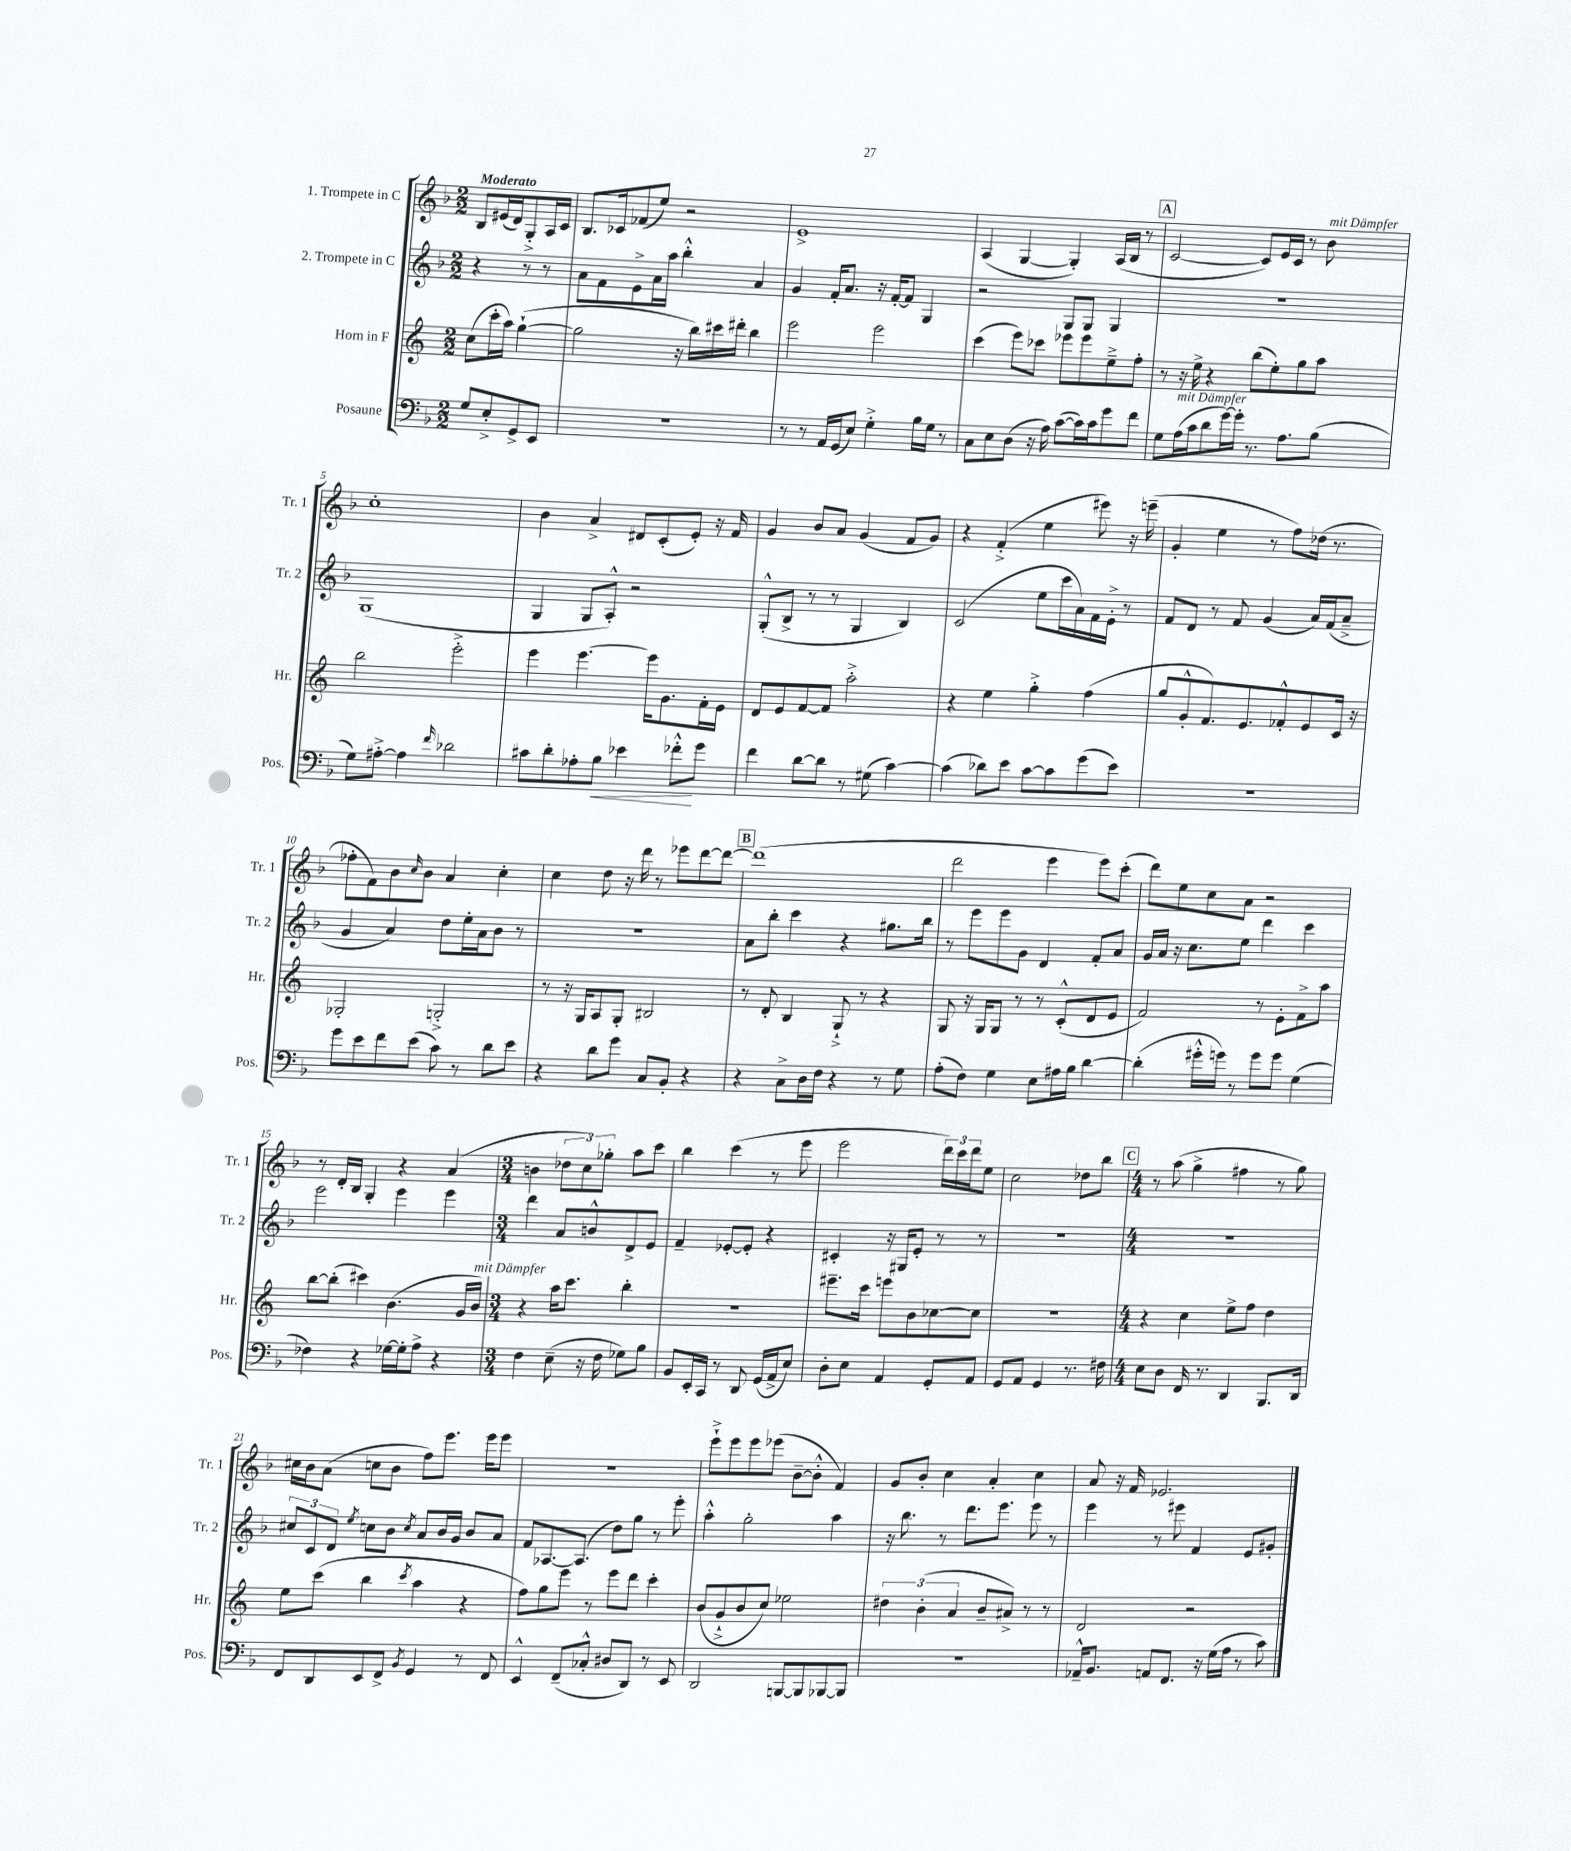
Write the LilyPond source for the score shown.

<<
\new StaffGroup <<
\new Staff = "s0" \with { instrumentName = "1. Trompete in C" shortInstrumentName = "Tr. 1" } {
    \clef treble \key f \major \numericTimeSignature \time 2/2 \partial 2 \tempo "Moderato"
    bes8 eis'16( d'16) g8-.-> a16 c'16 |
    bes8. ces'16 fes'8( e''8) r2 |
    e'1-> |
    a4( g4~ g4-.) a16( bes16 r8 |
    \mark \markup { \box "A" } c'2~ c'8) e'16 c'16 r8 bes'8^\markup { \italic "mit Dämpfer" } |
    c''1-. |
    bes'4 a'4-> dis'8 c'8-.( e'8-.) r16 f'16 |
    g'4 bes'8 a'8 g'4( f'8 g'8) |
    r4 f'4-.->( e''4 eis'''8) r16 e'''16--( |
    g'4-. e''4 r8 f''8) des''16( r8. |
    fes''8-. f'8) bes'8 \grace { c''16 } bes'8 a'4 c''4-. |
    c''4 d''8 r16 d'''16 r8 ees'''8 d'''8~ d'''8~ |
    \mark \markup { \box "B" } d'''1( |
    d'''2 e'''4 e'''8) c'''8-.( |
    d'''8) e''8 c''8 a'8 r2 |
    r8 d'16-. bes16 g4-. r4 a'4( |
    \numericTimeSignature \time 3/4 b'4 \tuplet 3/2 { des''8 c''8) ges''8-. } a''8 c'''8 |
    bes''4 c'''4( r8 e'''8 |
    e'''2 \tuplet 3/2 { d'''16) c'''16 d'''16 } e''8 |
    c''2 des''8 bes''8 |
    \mark \markup { \box "C" } \numericTimeSignature \time 4/4 r8 a''8( g''4-> fis''4 r8 g''8) |
    cis''16 bes'16 a'8( c''8 bes'8 f''8) e'''8. e'''16 e'''8 |
    r1 |
    e'''8-!-> e'''8 e'''8 ees'''8( bes'8~-- bes'8-.-^ f'4) |
    g'8 bes'8-. c''4 a'4-. c''4 |
    a'8 r16 f'16 ees'2. \bar "|." |
}
\new Staff = "s1" \with { instrumentName = "2. Trompete in C" shortInstrumentName = "Tr. 2" } {
    \clef treble \key f \major \numericTimeSignature \time 2/2 \partial 2
    r4 r8 r8 |
    a'8 f'8 e'8-> a'16 a''16 bes''4-.-^ a'4 |
    g'4 f'16-. a'8. r16 f'16~-. f'8 g4 |
    r2 g8 g8 g4 |
    \mark \markup { \box "A" } r1 |
    g1( |
    g4 g8 a8-.-^) r2 |
    g8-.-^( bes8-> r8 r8 g4 bes4) |
    c'2( e''8 c'''16 a'16) f'16 e'16-.-> r8 |
    f'8 d'8 r8 f'8 g'4( a'16) f'16( a'8---> |
    g'4 a'4) d''8 e''16-. a'16 bes'8 r8 |
    R1 |
    \mark \markup { \box "B" } a'8 bes''8-. c'''4 r4 gis''8. bes''16 |
    r8 e'''8 e'''8 g'8 d'4 f'8-. a'8 |
    g'16 a'16 r16 c''8. e''8 d'''4 c'''4 |
    e'''2 e'''4 e'''4 |
    \numericTimeSignature \time 3/4 d'''4 a'8 b'8-^ d'8-> e'8 |
    f'4-- ees'8~-. ees'8-. r4 |
    cis'4-. r16 gis16 e'8-. r8 r8 |
    R2. |
    \mark \markup { \box "C" } \numericTimeSignature \time 4/4 R1 |
    \tuplet 3/2 { cis''8 c'8 d'8 } \acciaccatura { e''8 } c''8 bes'8 \acciaccatura { c''8 } a'8 bes'16 g'16 bes'8 a'8 |
    f'8 aes8.~ aes8.( d''8) g''8 r8 e'''8-. |
    a''4-.-^ g''2-. a''4 |
    r16 bes''8. r8 d'''8. e'''8. e'''8 r8 |
    e'''4 r8 eis'''8 f'4 e'8 gis'8-. \bar "|." |
}
\new Staff = "s2" \with { instrumentName = "Horn in F" shortInstrumentName = "Hr." } {
    \clef treble \key c \major \numericTimeSignature \time 2/2 \partial 2
    c''8( c'''16-. a''16) g''4~-!( |
    g''2 r16 b''16) cis'''16 dis'''16-. b''4 |
    e'''2 e'''2 |
    c'''4( e'''8) ces'''8 ees'''8 ees'''8 e''8---> f''8-. |
    \mark \markup { \box "A" } r8 r16 e''16-> r4 b''8( e''8-.) g''8 a''8 |
    b''2 e'''2-.-> |
    e'''4 e'''4.~ e'''16 g'8. f'16-. e'16 |
    d'8 e'8 f'8~ f'8 a''2-.-> |
    r4 e''4 g''4-.-> f''4( |
    g''8 g'8-.-^ f'8.) e'8. fes'8-.-^ e'8 c'16 r16 |
    ges2-. g2-.-> |
    r8 r16 g16 a8 g8-. bis2 |
    \mark \markup { \box "B" } r8 d'8-. b4 g8-!-> r8 r4 |
    g8 r16 g16 g8 r8 r8 c'8-.-^( d'8 e'8 |
    f'2) r8 e'8-. f'8-> a''8 |
    b''8~ b''8-.( cis'''4) b'4.( g'16 b'16^\markup { \italic "mit Dämpfer" }) |
    \numericTimeSignature \time 3/4 r4 a''16 c'''8. b''4-. |
    R2. |
    eis'''8.-- c'''16 e'''8 b'8 ces''8~ ces''8 |
    R2. |
    \mark \markup { \box "C" } \numericTimeSignature \time 4/4 r4 c''4 e''8-> f''8 d''4 |
    e''8 c'''8( b''4 \acciaccatura { c'''8 } a''4 r4 |
    f''8) g''8 e'''8 r8 e'''8 d'''8 c'''4-. |
    b'8( g'8-!-> b'8 c''8) ees''2 |
    \tuplet 3/2 { dis''4 b'4-.( a'4 } b'8-- ais'8->) r8 r8 |
    d'2 r2 \bar "|." |
}
\new Staff = "s3" \with { instrumentName = "Posaune" shortInstrumentName = "Pos." } {
    \clef bass \key f \major \numericTimeSignature \time 2/2 \partial 2
    g8 e8-.-> g,8-> e,8 |
    R1 |
    r8 r8 a,16 g,16( e8) g4-.-> bes16 g16 r8 |
    c8 e8 d8( r16 a16) c'8~( c'16) c'16 g'8 f'8 |
    \mark \markup { \box "A" } g8 a16^\markup { \italic "mit Dämpfer" }( c'16 d'8 g'16~) g'16-. r8. a8. bes8( |
    g8) ais8~-.-> ais4 \grace { f'16 } des'2 |
    cis'8 d'8-. aes8-. bes8\< ees'4 fes'8-.-^\! g'8 |
    f'4 d'8~ d'8 r8 gis8( c'4~) |
    c'4( des'8) e'8 c'8~ c'8 g'8( e'8) |
    R1 |
    g'8 e'8 f'8 e'8( c'8) r8 d'8 e'8 |
    r4 d'8 g'8 c8 bes,8-. r4 |
    \mark \markup { \box "B" } r4 c8-> d16 f16 r4 r8 g8 |
    a8-.( f8) g4 e8 ais16 bes16 d'4~ |
    d'4-.( gis'16-.-^ g'16) r8 g'8 g'8 g4( |
    fes4) r4 ges16~ ges16-. a8-> r4 |
    \numericTimeSignature \time 3/4 f4 e8--( r16 f16 ges8) bes8 |
    bes,8 e,16-. c,16 r8 d,8 g,16( a,16-> e8) |
    d8-. e8 a,4 g,8-. a,8 |
    g,8 a,8 g,4 r8. fis16 |
    \mark \markup { \box "C" } \numericTimeSignature \time 4/4 e8 d8 f,16 r8. d,4 bes,,8. d,16 |
    f,8 d,8 e,8 f,8-> \acciaccatura { bes,8 } g,4 r8 f,8 |
    e,4-^ f,8--( ces8-.-^ dis8 d,8) r8 e,8 |
    d,2 b,,8~ b,,8 bes,,8~ bes,,8 |
    R1 |
    aes,16---^ bes,8. a,8 f,8. r16 g16( a16 r8 c'8) \bar "|." |
}
>>
>>
